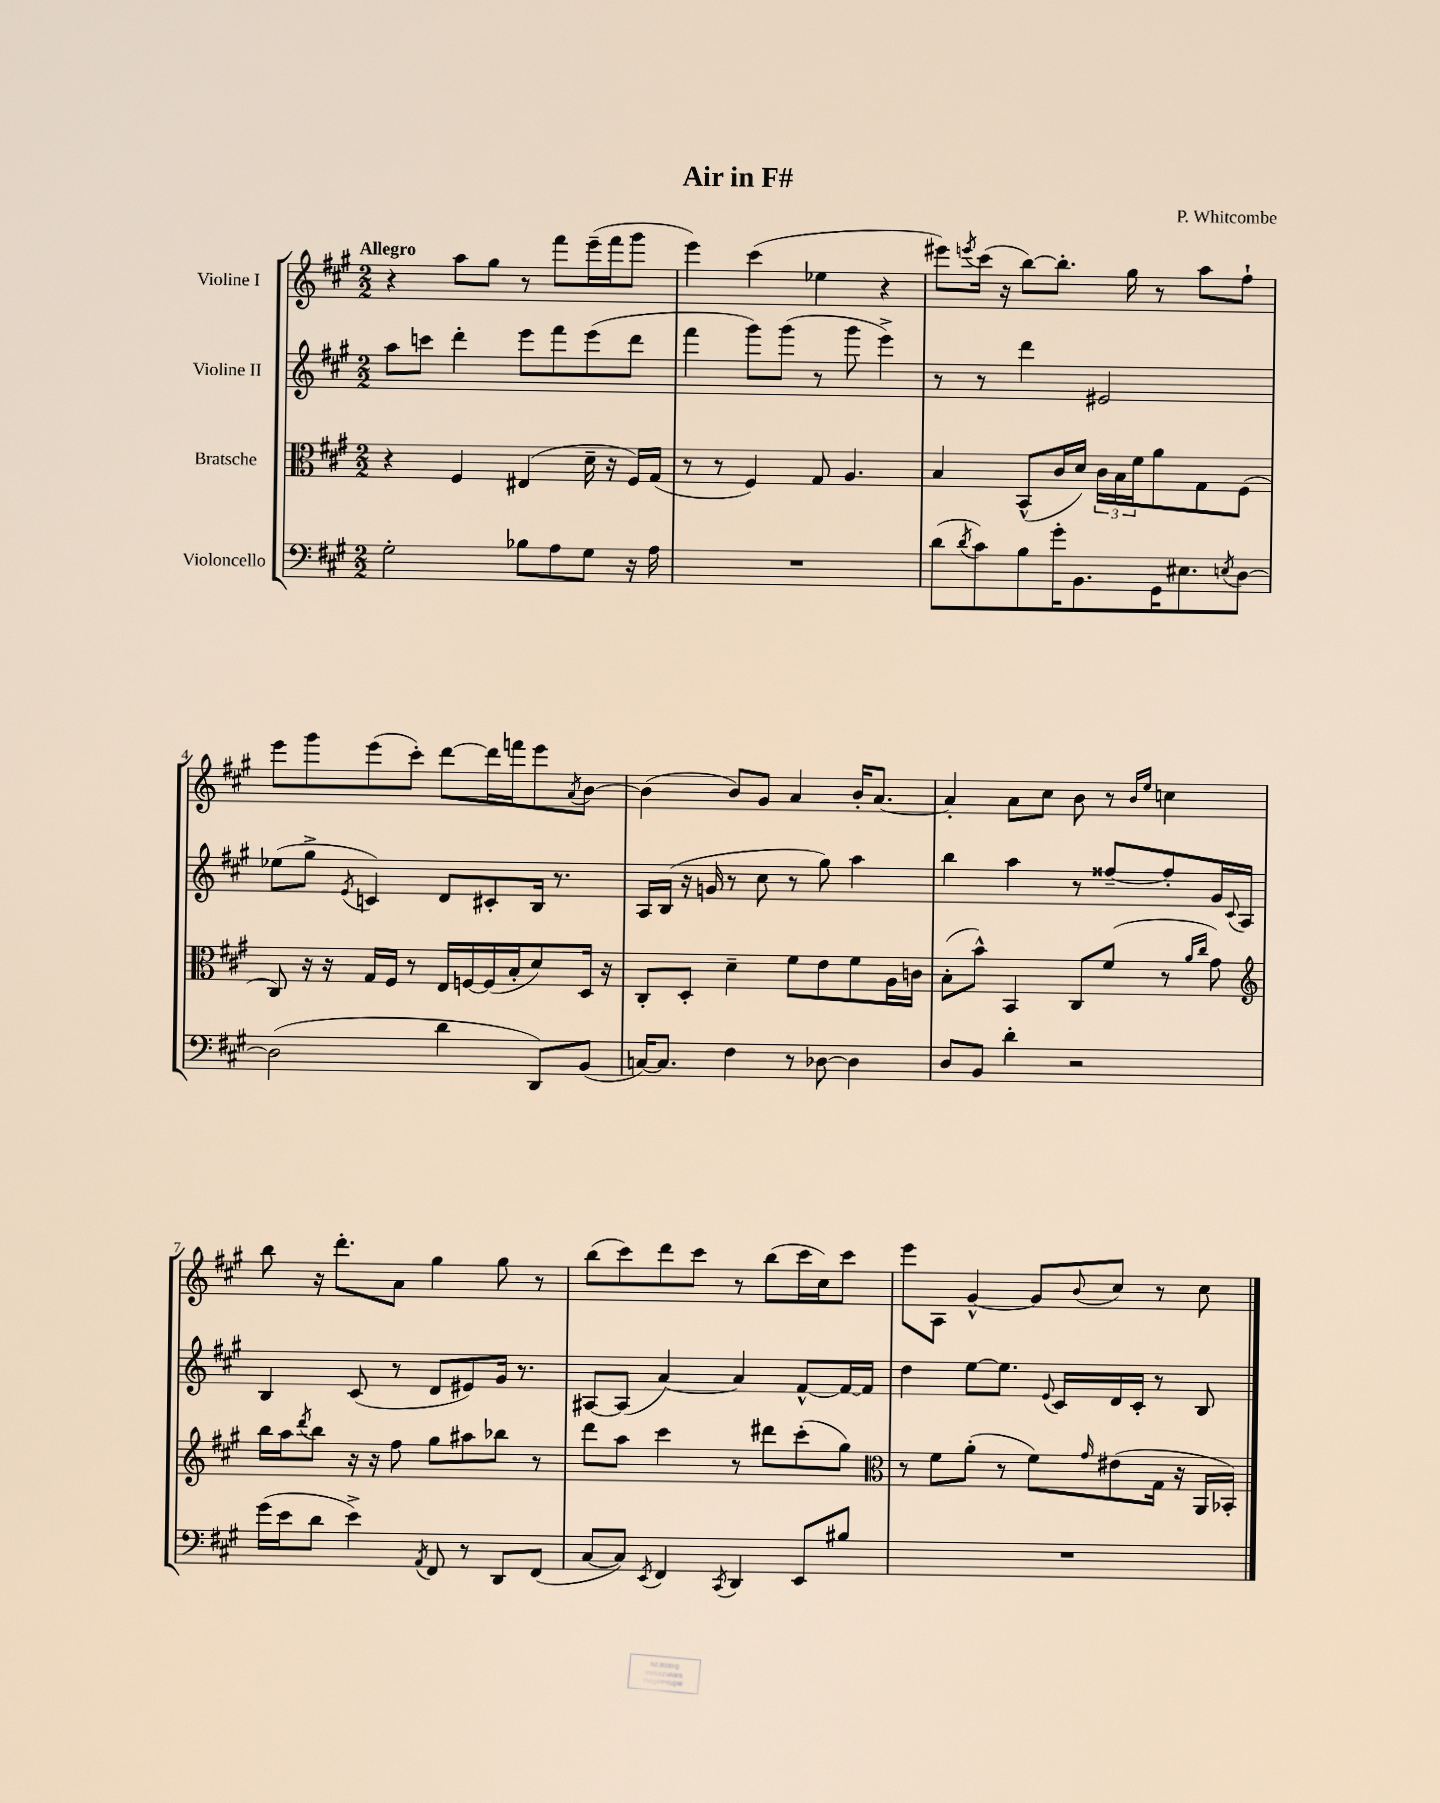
\header { title = "Air in F#" composer = "P. Whitcombe" }
<<
\new StaffGroup <<
\new Staff = "s0" \with { instrumentName = "Violine I" } {
    \clef treble \key a \major \numericTimeSignature \time 2/2 \tempo "Allegro"
    r4 a''8 gis''8 r8 fis'''8 e'''16--( fis'''16 gis'''8 |
    e'''4) cis'''4( ees''4 r4 |
    eis'''8) \acciaccatura { e'''8 } cis'''16( r16 b''8~) b''8.-. gis''16 r8 a''8 fis''8-! |
    e'''8 gis'''8 e'''8( cis'''8-.) d'''8~ d'''16 f'''16 e'''8 \acciaccatura { a'8 } b'8~ |
    b'4( b'8) gis'8 a'4 b'16-. a'8.~ |
    a'4-. a'8 cis''8 b'8 r8 \grace { b'16 e''16 } c''4 |
    b''8 r16 d'''8.-. a'8 gis''4 gis''8 r8 |
    b''8( cis'''8) d'''8 cis'''8 r8 b''8( cis'''16 cis''16) cis'''8 |
    e'''8 a8 gis'4~-^ gis'8 \appoggiatura { b'8 } cis''8 r8 cis''8 \bar "|." |
}
\new Staff = "s1" \with { instrumentName = "Violine II" } {
    \clef treble \key a \major \numericTimeSignature \time 2/2
    a''8 c'''8 d'''4-. e'''8 fis'''8 e'''8( d'''8 |
    fis'''4 gis'''8) gis'''8( r8 gis'''8 e'''4->) |
    r8 r8 d'''4 eis'2 |
    ees''8( gis''8-> \acciaccatura { e'8 } c'4) d'8 cis'8-. b16 r8. |
    a16 b16( r16 g'16 r8 cis''8 r8 gis''8) a''4 |
    b''4 a''4 r8 fisis''8~-- fisis''8-. gis'16 \appoggiatura { cis'8 } a16 |
    b4 cis'8( r8 d'8 eis'8) gis'16 r8. |
    ais8~ ais8( a'4~) a'4 fis'8~-^ fis'16~ fis'16 |
    d''4 e''8~ e''8. \appoggiatura { e'8 } cis'16 d'16 cis'16-. r8 b8 \bar "|." |
}
\new Staff = "s2" \with { instrumentName = "Bratsche" } {
    \clef alto \key a \major \numericTimeSignature \time 2/2
    r4 fis4 eis4( d'16-- r16 fis16) gis16( |
    r8 r8 fis4) gis8 a4. |
    b4 b,8-^( cis'16 d'16) \tuplet 3/2 { cis'16 b16 fis'16 } a'8 gis8 fis8( |
    cis8) r16 r16 gis16 fis16 r8 e16 f16~ f16( b16-. d'8) d16 r16 |
    cis8-. d8-. d'4-- fis'8 e'8 fis'8 a16 c'16 |
    b8-.( b'8-^) b,4 cis8 fis'8( r8 \grace { a'16 cis''16 } gis'8) |
    \clef treble b''16 a''16 \acciaccatura { d'''8 } b''8 r16 r16 fis''8 gis''8 ais''8 bes''8 r8 |
    d'''8 a''8 cis'''4 r8 dis'''8 cis'''8-.( gis''8) |
    \clef alto r8 fis'8 a'8-.( r8 fis'8) \grace { gis'16 } eis'8( gis16 r16 a,16 bes,16-.) \bar "|." |
}
\new Staff = "s3" \with { instrumentName = "Violoncello" } {
    \clef bass \key a \major \numericTimeSignature \time 2/2
    gis2-. bes8 a8 gis8 r16 a16 |
    R1 |
    d'8( \acciaccatura { d'8 } cis'8) b8 gis'16-. b,8. gis,16 eis8. \acciaccatura { e8 } d8~ |
    d2( d'4 d,8) b,8( |
    c16~) c8. fis4 r8 des8~ des4 |
    d8 b,8 d'4-. r2 |
    gis'16( e'16 d'8 e'4->) \acciaccatura { a,8 } fis,8 r8 d,8 fis,8( |
    cis8~ cis8) \acciaccatura { e,8 } fis,4 \acciaccatura { cis,8 } d,4 e,8 bis8 |
    R1 \bar "|." |
}
>>
>>
